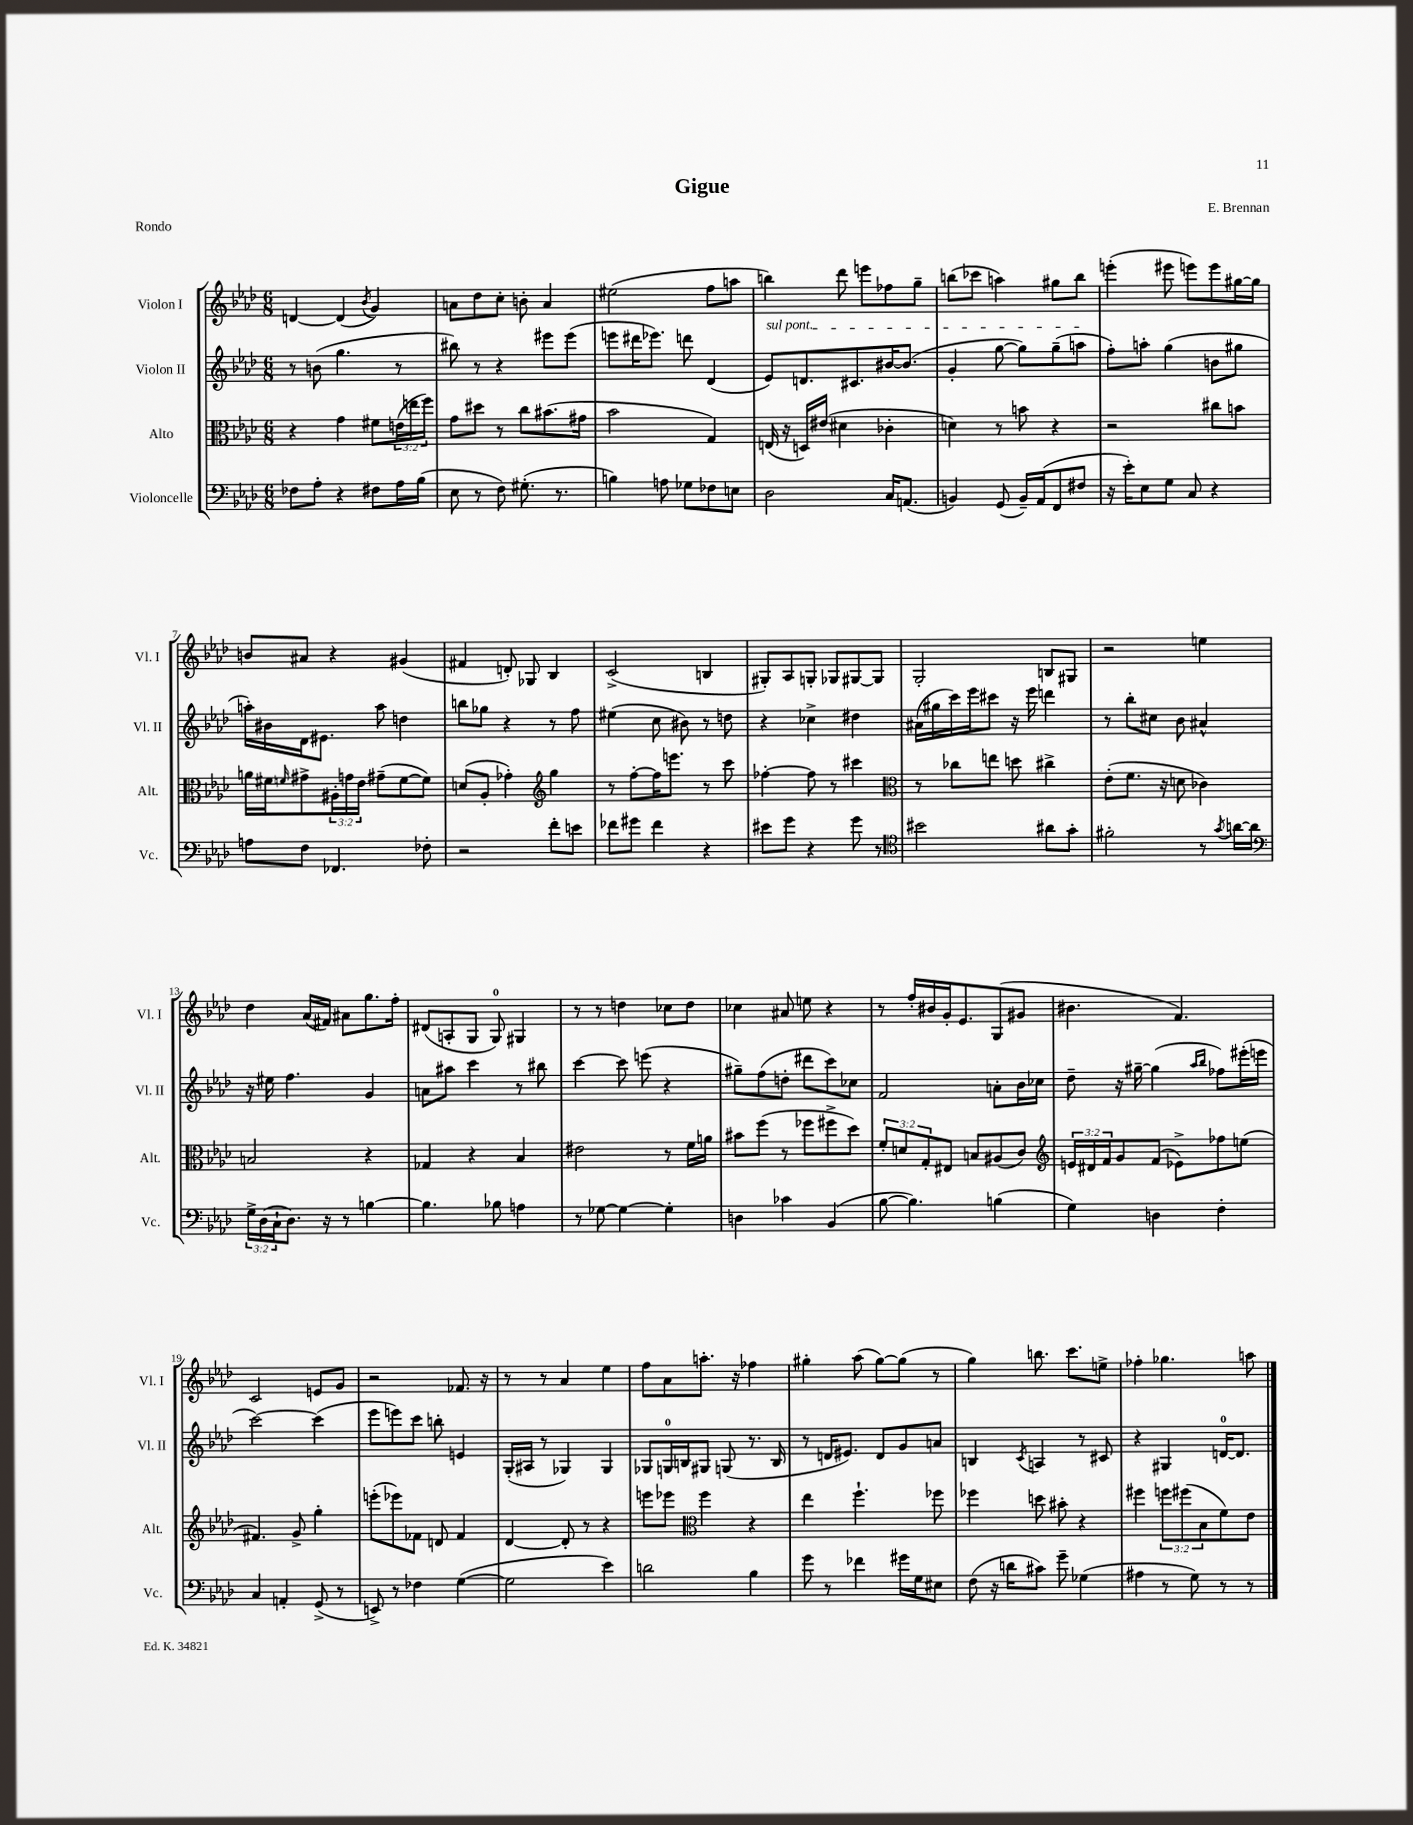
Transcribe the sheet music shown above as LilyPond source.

\header { title = "Gigue" composer = "E. Brennan" piece = "Rondo" }
<<
\new StaffGroup <<
\new Staff = "s0" \with { instrumentName = "Violon I" shortInstrumentName = "Vl. I" } {
    \clef treble \key aes \major \numericTimeSignature \time 6/8
    d'4~ d'4( \acciaccatura { bes'8 } g'4) |
    a'8 des''8 c''8-. b'8-. a'4 |
    eis''2( f''8 a''8 |
    b''4) des'''8 e'''8 fes''8 g''8-- |
    b''8( ces'''8 a''4) gis''8 b''8 |
    e'''4-.( eis'''8 e'''8) e'''8 gis''16~ gis''16 |
    b'8 ais'8 r4 gis'4( |
    fis'4 d'8-.) ges8 bes4 |
    c'2->( b4 |
    gis8-.) aes8 g8-. ges8 gis8~ gis8 |
    g2-. b8 gis8 |
    r2 e''4 |
    des''4 aes'16( fis'16) ais'8 g''8. f''16-. |
    dis'8( a8-. g8 g8-0) gis4 |
    r8 r8 d''4 ces''8 d''8 |
    ces''4 ais'8 e''8 r4 |
    r8 f''16-. bis'16 g'16-. ees'8. g8( gis'8 |
    bis'4. f'4.) |
    c'2 e'8 g'8 |
    r2 fes'8. r16 |
    r8 r8 aes'4 ees''4 |
    f''8 aes'8 a''8.-. r16 fes''4 |
    gis''4-. aes''8( gis''8~) gis''8( r8 |
    g''4) b''8. c'''8. e''8-> |
    fes''4-. ges''4. a''8 \bar "|." |
}
\new Staff = "s1" \with { instrumentName = "Violon II" shortInstrumentName = "Vl. II" } {
    \clef treble \key aes \major \numericTimeSignature \time 6/8
    r8 b'8( g''4. r8 |
    bis''8) r8 r4 eis'''8 eis'''8( |
    e'''8 dis'''16 ees'''8.) d'''8 des'4( |
    \once \override TextSpanner.bound-details.left.text = \markup { \italic "sul pont." } ees'8\startTextSpan) d'8. cis'8. bis'16~ bis'8.( |
    g'4-. g''8~ g''8) g''8--( a''8\stopTextSpan |
    f''8-.) a''8-. g''4( b'8 gis''8 |
    a''16-.) bis'16 des'16 eis'8. a''8 d''4 |
    b''8 ges''8 r4 r8 f''8 |
    eis''4( c''8 bis'8) r8 d''8 |
    r4 ces''4-> dis''4 |
    ais'16( gis''16 c'''16) ees'''16 cis'''8 r16 ees'''16 d'''4 |
    r8 bes''8-. cis''8 bes'8 ais'4-^ |
    r16 eis''16 f''4. g'4 |
    a'8 ais''8 c'''4 r8 bis''8 |
    c'''4~ c'''8 e'''8( r4 |
    gis''8--) f''8( d''8-. dis'''8 c'''8) ces''8 |
    f'2 a'8-. bes'16 ces''16 |
    des''8-- r16 gis''16~-- gis''4( \grace { aes''16 bes''16 } fes''8) eis'''16-.( e'''16 |
    c'''2~) c'''4( |
    ees'''8 e'''8) c'''8 b''8-. e'4 |
    g16-.( ais16 r8 ges4) ges4 |
    ges8 g16-0 b16 gis8 g8( r8. b16 |
    r8 d'16 eis'8.) d'8 g'8 a'8 |
    b4 \acciaccatura { c'8 } a4 r8 cis'8 |
    r4 gis4 d'16-0~ d'8. \bar "|." |
}
\new Staff = "s2" \with { instrumentName = "Alto" shortInstrumentName = "Alt." } {
    \clef alto \key aes \major \numericTimeSignature \time 6/8 \override Staff.TupletNumber.text = #tuplet-number::calc-fraction-text
    r4 g'4 fis'8 \tuplet 3/2 { e'16( e''16 f''16) } |
    g'8 dis''8 r8 c''8 bis'8.( gis'16 |
    bes'2 g4) |
    e16( r16 d16) eis'16( dis'4 ces'4-. |
    d'4) r8 b'8 r4 |
    r2 cis''8 b'8 |
    a'16 fis'16 \grace { f'16 } gis'8-> \tuplet 3/2 { ais16-. g'16 ees'16 } gis'8--( f'8~ f'8) |
    d'8( aes8-. ges'4-.) \clef treble g''4 |
    r8 f''8~-. f''16 e'''8. r8 c'''8 |
    fes''4~-. fes''8 r8 cis'''4 |
    \clef alto r8 ces''8 e''8 d''8 cis''4-> |
    ees'8-.( f'8. r16 d'8 ces'4) |
    b2 r4 |
    ges4 r4 bes4 |
    eis'2 r8 f'16 a'16 |
    bis'8 f''8( r8 fes''8 fis''8-> des''8) |
    \tuplet 3/2 { f'8-. d'8 g8-. } eis8 b8 ais8( c'8) |
    \clef treble \tuplet 3/2 { e'16 dis'16 f'16 } g'8 f'8( ees'8->) fes''8 e''8( |
    fis'4.) g'8-> g''4-. |
    e'''8-.( ees'''8) fes'8 d'8 fes'4 |
    des'4~ des'8-. r8 r4 |
    e'''8 ees'''8 \clef alto f''4 r4 |
    ees''4 f''4.-! fes''8 |
    fes''4 d''8 bis'8-. r4 |
    fis''4 \tuplet 3/2 { f''8 fis''8( bes8 } f'8) ees'8 \bar "|." |
}
\new Staff = "s3" \with { instrumentName = "Violoncelle" shortInstrumentName = "Vc." } {
    \clef bass \key aes \major \numericTimeSignature \time 6/8 \override Staff.TupletNumber.text = #tuplet-number::calc-fraction-text
    fes8 aes8-. r4 fis8 aes16 bes16( |
    ees8 r8 f8) gis8.-.( r8. |
    b4) a8 ges8 fes8 e8 |
    des2 c16 a,8.( |
    b,4) g,8( b,16--) aes,16( f,8 fis8 |
    r16 ees'16-.) ees8 g8 c8 r4 |
    a8 f8 fes,4. fes8-. |
    r2 f'8-. e'8 |
    fes'8 gis'8 fes'4 r4 |
    eis'8 g'8 r4 g'8 r8 |
    \clef tenor bis'2 ais'8 g'8-. |
    fis'2-. r8 \acciaccatura { g'8 } a'16~ a'16 |
    \clef bass \tuplet 3/2 { g16-> des16( c16-! } des8.) r16 r8 b4~ |
    b4. bes8 a4 |
    r8 ges8~ ges4~ ges4-. |
    d4 ces'4 bes,4( |
    bes8~ bes4.) b4( |
    g4) d4 f4-. |
    c4 a,4-. g,8->( r8 |
    e,8->) r8 fes4 g4~( |
    g2 ees'4) |
    d'2 bes4 |
    g'8 r8 fes'4 gis'16 g16 eis8 |
    f8( r16 d'16 cis'8) g'8-- ges4( |
    ais4 r8 g8) r8 r8 \bar "|." |
}
>>
>>
